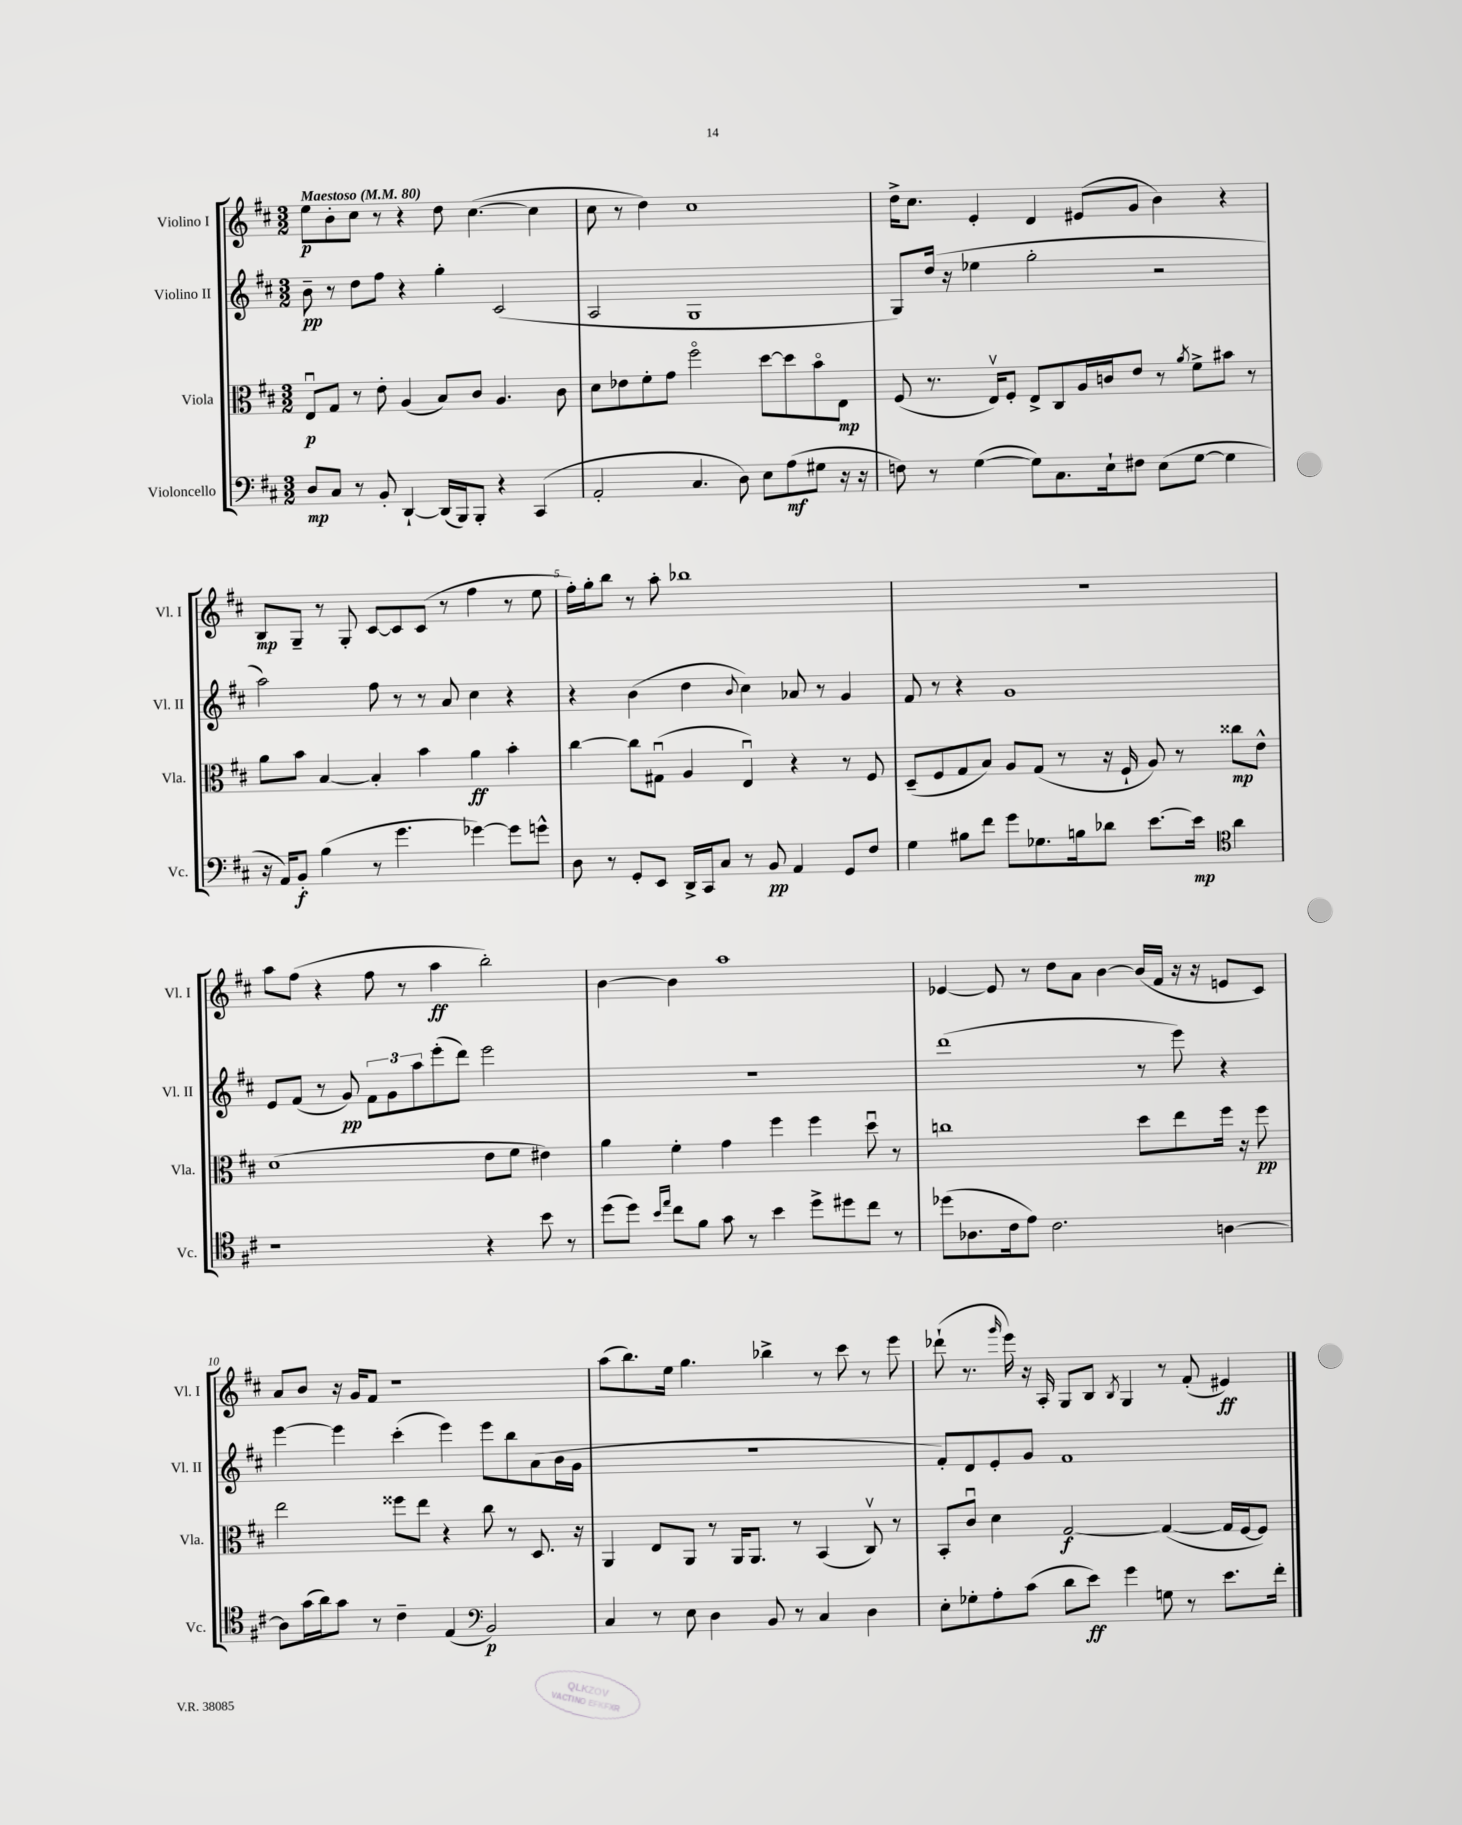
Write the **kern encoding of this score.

**kern	**kern	**kern	**kern
*staff4	*staff3	*staff2	*staff1
*clefF4	*clefC3	*clefG2	*clefG2
*k[f#c#]	*k[f#c#]	*k[f#c#]	*k[f#c#]
*M3/2	*M3/2	*M3/2	*M3/2
*MM80	*MM80	*MM80	*MM80
8D/L	8Eu/L	8b~\	8ee\L
8C#/J	8G/J	8r	8b'\
8r	8r	8dd\L	8cc#\J
8BB'/	8e'\	8ff#\J	8r
[4DD`/	(4A/	4r	4r
(16DD/]LL	8B/L)	4gg'\	8dd\
16BBB/J)	.	.	.
8BBB'/J	8c#/J	.	([4.cc#\
4r	4.A/	(2c#/	.
(4CC#/	.	.	4cc#\]
.	8c#\	.	.
=	=	=	=
2AA'/	8d\L	2A/	8cc#\
.	8e-\	.	8r
.	8f#'\	.	4dd\)
.	8g\J	.	.
4.C#/	2ff#o\	1G	1cc#
8D\)	.	.	.
8E\L	[8dd\L	.	.
(8A\	8dd\]	.	.
8G#\J	8bo\	.	.
16r	8E\J	.	.
16r	.	.	.
=	=	=	=
8F\)	(8F#/	8G/L)	16dd^\LK
.	.	.	8.cc#\J
8r	8.r	(16dd/Jk	.
.	.	16r	.
([4G\	.	4ee-\	4e'/
.	16Ev/LK)	.	.
.	8F#'/J	.	.
8G\]L)	8E^/L	2gg'\	4d/
8.C#\	8C#/	.	.
.	16A/L	.	(8e#/L
16E`\k	16c/J	.	.
8F#\J	8e/J	.	8g/J
(8E\L	8r	2r	4b\)
.	8qa/	.	.
[8G\J	8f#^\L	.	.
4G\]	8b#\J	.	4r
.	8r	.	.
=	=	=	=
16r	8a\L	2aa\)	8B/L
16AA/LK)	.	.	.
8BB'/J	8b\J	.	8G~/J
(4B\	[4B/	.	8r
.	.	.	8G'/
8r	4B'/]	8ff#\	[8c#/L
4.g\	.	8r	8c#/]
.	4b\	8r	(8c#/J
.	.	8a/	8r
[4g-\)	4a\	4cc#\	4ff#\
8g-\]L	4b'\	4r	8r
8g^^\J	.	.	8ee\
=	=	=	=
8D\	[4cc#\	4r	16ff#'\LL)
.	.	.	16gg'\J
8r	.	.	8bb\J
8GG'/L	8cc#\]L	(4b\	8r
8EE/J	(8G#u\J	.	8aa'\
16DD^/LL	4A/	4dd\	1bb-
16CC#/J	.	.	.
8C#/J	.	.	.
.	.	8qqb/	.
8r	4Eu/)	4cc#\)	.
8BB/	.	.	.
4AA/	4r	8a-/	.
.	.	8r	.
8GG/L	8r	4g/	.
8F#/J	8F#/	.	.
=	=	=	=
4G\	(8D~/L	8f#/	1.r
.	8F#/	8r	.
8B#\L	8G/	4r	.
8f#\J	8B/J)	.	.
8g\L	8A/L	1g	.
8.G-\	(8G/J	.	.
.	8r	.	.
16B\k	.	.	.
8d-\J	16r	.	.
.	16F#`/	.	.
[8.e\L	8A/)	.	.
.	8r	.	.
16e\]Jk	.	.	.
*clefC4	*	*	*
4a\	8cc##\L	.	.
.	8e^^\J	.	.
=	=	=	=
1r	(1d	8e/L	8aa\L
.	.	(8f#/J	(8ff#\J
.	.	8r	4r
.	.	8g/)	.
.	.	12f#\L	8ff#\
.	.	12g\	.
.	.	.	8r
.	.	12aa\	.
.	.	(8eee'\	4aa\
.	.	8ddd\J)	.
4r	8e\L	2eee\	2bb'\)
.	8f#\J	.	.
8b\	4e#\)	.	.
8r	.	.	.
=	=	=	=
(8dd\L	4a\	1.r	[4b\
8dd\J)	.	.	.
16qqb/LL	.	.	.
16qqee/JJ	.	.	.
8cc#\L	4f#'\	.	4b\]
8f#\J	.	.	.
8g\	4g\	.	1aa
8r	.	.	.
4b\	4ff#\	.	.
8dd^\L	4ff#\	.	.
8dd#\	.	.	.
8cc#\J	8ddu\	.	.
8r	8r	.	.
=	=	=	=
(8dd-\L	1cc	(1ddd	[4e-/
8.A-\	.	.	.
.	.	.	8e-/]
16c#\k	.	.	.
8e\J)	.	.	8r
2.c#\	.	.	8dd\L
.	.	.	8a\J
.	.	.	[4b\
.	8dd\L	8r	(16b/]LL
.	.	.	16f#/JJ
.	8ee\	8eee\)	16r
.	.	.	16r
[4A\	16ff#\Jk	4r	8e/L
.	16r	.	.
.	8ff#\	.	8c#/J)
=	=	=	=
8A\]L	2ee\	[4eee\	8a/L
(16g\L	.	.	8b/J
16a\J)	.	.	.
8g\J	.	4eee\]	16r
.	.	.	16g/LK
8r	.	.	8f#/J
4c#~\	8ff##\L	(4ccc#'\	1r
.	8ee\J	.	.
(4E/	4r	4eee\)	.
*clefF4	*	*	*
2BB/)	8cc#\	8eee\L	.
.	8r	8bb\	.
.	8.D/	(8a\	.
.	.	16b\L	.
.	16r	16g\JJ	.
=	=	=	=
4C#/	4AA/	1.r	(8aa\L
.	.	.	8.bb\)
8r	8E/L	.	.
.	.	.	16ee\Jk
8E\	8AA/J	.	4.gg\
4D\	8r	.	.
.	16AA/LK	.	.
.	8.AA/J	.	.
8BB/	.	.	4bb-^\
8r	8r	.	.
4C#/	(4BB/	.	8r
.	.	.	8ccc#\
4D\	8C#v/)	.	8r
.	8r	.	8eee\
=	=	=	=
8E'\L	8BB'/L	8f#'/L)	(8ddd-`\
8G-'\	8c#u/J	8d/	8.r
8A'\	4d\	8e'/	.
.	.	.	16qqggg/
.	.	.	16eee\)
(8c#\J	.	8g/J	16r
.	.	.	16A'/
8d\L	[2G/	1f#	8G/L
8e\J)	.	.	8B/J
.	.	.	8qB/
4g\	.	.	4G/
8G\	(4G/_	.	8r
8r	.	.	(8f#'/
8.e\L	16G/]LL	.	4e#/)
.	[16F#/J	.	.
.	8F#/]J)	.	.
16f#'\Jk	.	.	.
==	==	==	==
*-	*-	*-	*-
